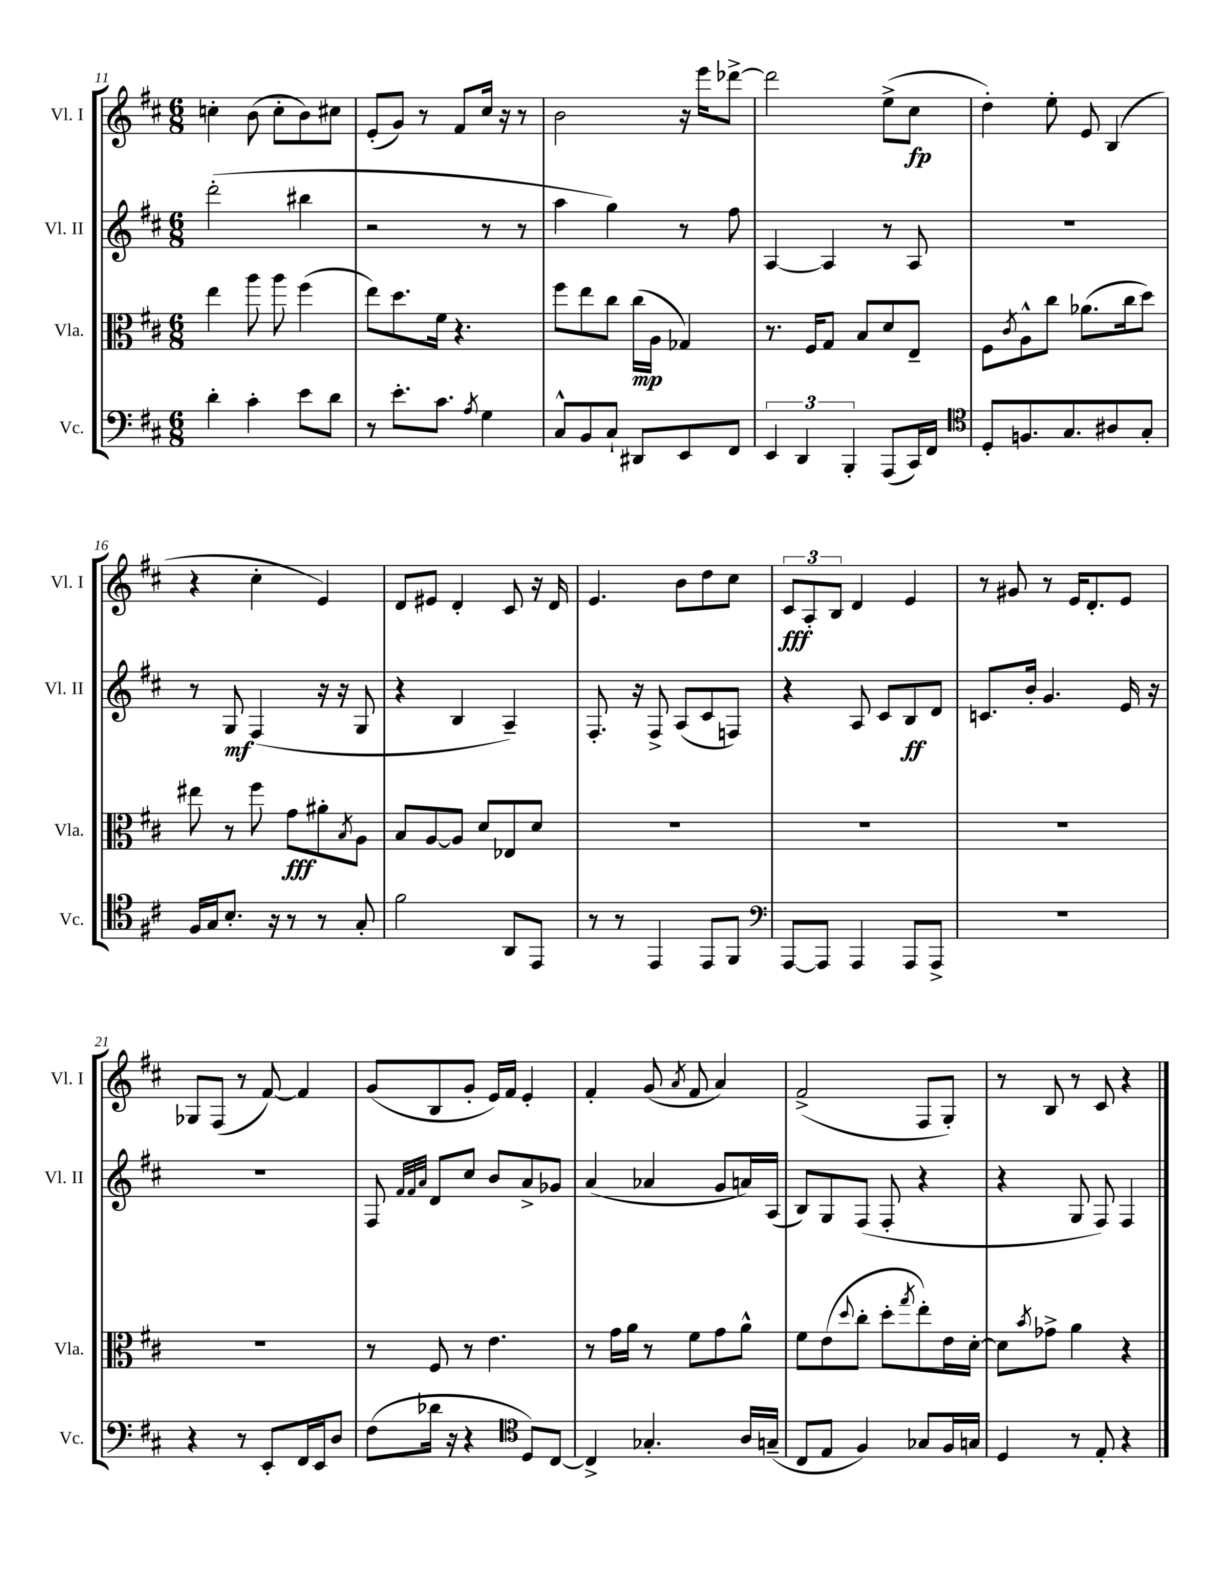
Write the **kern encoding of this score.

**kern	**kern	**kern	**kern
*staff4	*staff3	*staff2	*staff1
*clefF4	*clefC3	*clefG2	*clefG2
*k[f#c#]	*k[f#c#]	*k[f#c#]	*k[f#c#]
*M6/8	*M6/8	*M6/8	*M6/8
4d'\	4ee\	(2ddd'\	4cc'\
4c#'\	8aa\	.	(8b\
.	8aa\	.	8cc'\L
8e\L	(4ff#\	4bb#\	8b\)
8d\J	.	.	8cc#\J
=	=	=	=
8r	8ee\L)	2r	(8e'/L
8.e'\L	8.dd\	.	8g/J)
.	.	.	8r
8.c#\J	16f#\Jk	.	.
.	4.r	.	8f#/L
8qA/	.	.	.
4G\	.	8r	16cc#/Jk
.	.	.	16r
.	.	8r	8r
=	=	=	=
8C#^^/L	8ff#\L	4aa\	2b\
8BB/	8ee\	.	.
8C#`/J	8cc#\J	4gg\)	.
8DD#/L	(16cc#\LL	.	.
.	16A\JJ	.	.
8EE/	4G-/)	8r	16r
.	.	.	16eee\LK
8FF#/J	.	8ff#\	[8ddd-^\J
=	=	=	=
6EE/	8.r	[4A/	2ddd-\]
6DD/	.	.	.
.	16F#/LK	.	.
.	8G/J	4A/]	.
6BBB'/	.	.	.
.	8B/L	.	.
(8AAA/L	8d/	8r	(8ee^\L
16CC#/L)	8E~/J	8A/	8cc#\J
16FF#/JJ	.	.	.
=	=	=	=
*clefC4	*	*	*
8D'/L	8F#\L	2.r	4dd'\)
.	8qc#/	.	.
8.F/	8A^^\	.	.
.	8cc#\J	.	8ee'\
8.G/	.	.	.
.	(8.a-\L	.	8e/
8A#/	.	.	(4B/
.	16cc#\k	.	.
8G'/J	8dd\J)	.	.
=	=	=	=
16F#/LL	8ee#\	8r	4r
16G/J	.	.	.
8.B'/J	8r	8G/	.
.	8ff#\	(4F#/	4cc#'\
16r	.	.	.
8r	8g\L	.	.
8r	8a#'\	16r	4e/)
.	.	16r	.
.	8qB/	.	.
8G'/	8A\J	8G/	.
=	=	=	=
2f#\	8B/L	4r	8d/L
.	[8A/	.	8e#/J
.	8A/]J	4B/	4d'/
.	8d/L	.	.
8AA/L	8E-/	4A~/)	8c#/
8EE/J	8d/J	.	16r
.	.	.	16d/
=	=	=	=
8r	2.r	8.F#'/	4.e/
8r	.	.	.
.	.	16r	.
4EE/	.	8F#^/	.
.	.	(8A/L	8b\L
8EE/L	.	8c#/	8dd\
8FF#/J	.	8F/J)	8cc#\J
=	=	=	=
*clefF4	*	*	*
[8AAA/L	2.r	4r	12c#/L
.	.	.	12A'/
8AAA/]J	.	.	.
.	.	.	12B/J
4AAA/	.	8A/	4d/
.	.	8c#/L	.
8AAA/L	.	8B/	4e/
8AAA^/J	.	8d/J	.
=	=	=	=
2.r	2.r	8.c/L	8r
.	.	.	8g#/
.	.	16b'/Jk	.
.	.	4.g/	8r
.	.	.	16e/LK
.	.	.	8.d'/
.	.	16e/	8e/J
.	.	16r	.
=	=	=	=
4r	2.r	2.r	8G-/L
.	.	.	(8F#/J
8r	.	.	8r
8EE'/L	.	.	[8f#/)
16FF#/L	.	.	4f#/]
16EE/J	.	.	.
8D/J	.	.	.
=	=	=	=
(8F#\L	8r	8F#/	(8g/L
.	.	32qqf#/LLL	.
.	.	32qqf#/	.
.	.	32qqa/JJJ	.
16d-\Jk	8F#/	8d/L	8B/
16r	.	.	.
4r	8r	8cc#/J	8g'/J
.	4.e\	8b/L	16e/LL)
.	.	.	16f#/JJ
*clefC4	*	*	*
8D/L)	.	8a^/	4e'/
[8C#/J	.	8g-/J	.
=	=	=	=
4C#^/]	8r	(4a/	4f#'/
.	16g\LL	.	.
.	16a\JJ	.	.
4.G-'/	8r	4a-/	(8g/
.	.	.	8qa/
.	8f#\L	.	8f#/
.	8g\	8g/L	4a/)
16A/LL	8a^^\J	16a/L)	.
(16G~/JJ	.	(16A/JJ	.
=	=	=	=
8C#/L	8f#\L	8B/L)	(2f#^/
8E/J	(8e\	8G/	.
.	8qqdd/	.	.
4F#/)	8cc#'\J	(8F#/J	.
.	8dd'\L	8F#'/	.
.	8qgg/	.	.
8G-/L	8ee'\)	4r	8F#/L
16F#/L	16e\L	.	8G'/J)
16G/JJ	[16d'\JJ	.	.
=	=	=	=
4D/	8d\]L	4r	8r
.	8qb/	.	.
.	8g-^\J	.	8B/
8r	4a\	8G/	8r
8E'/	.	8F#/)	8c#/
4r	4r	4F#/	4r
==	==	==	==
*-	*-	*-	*-
